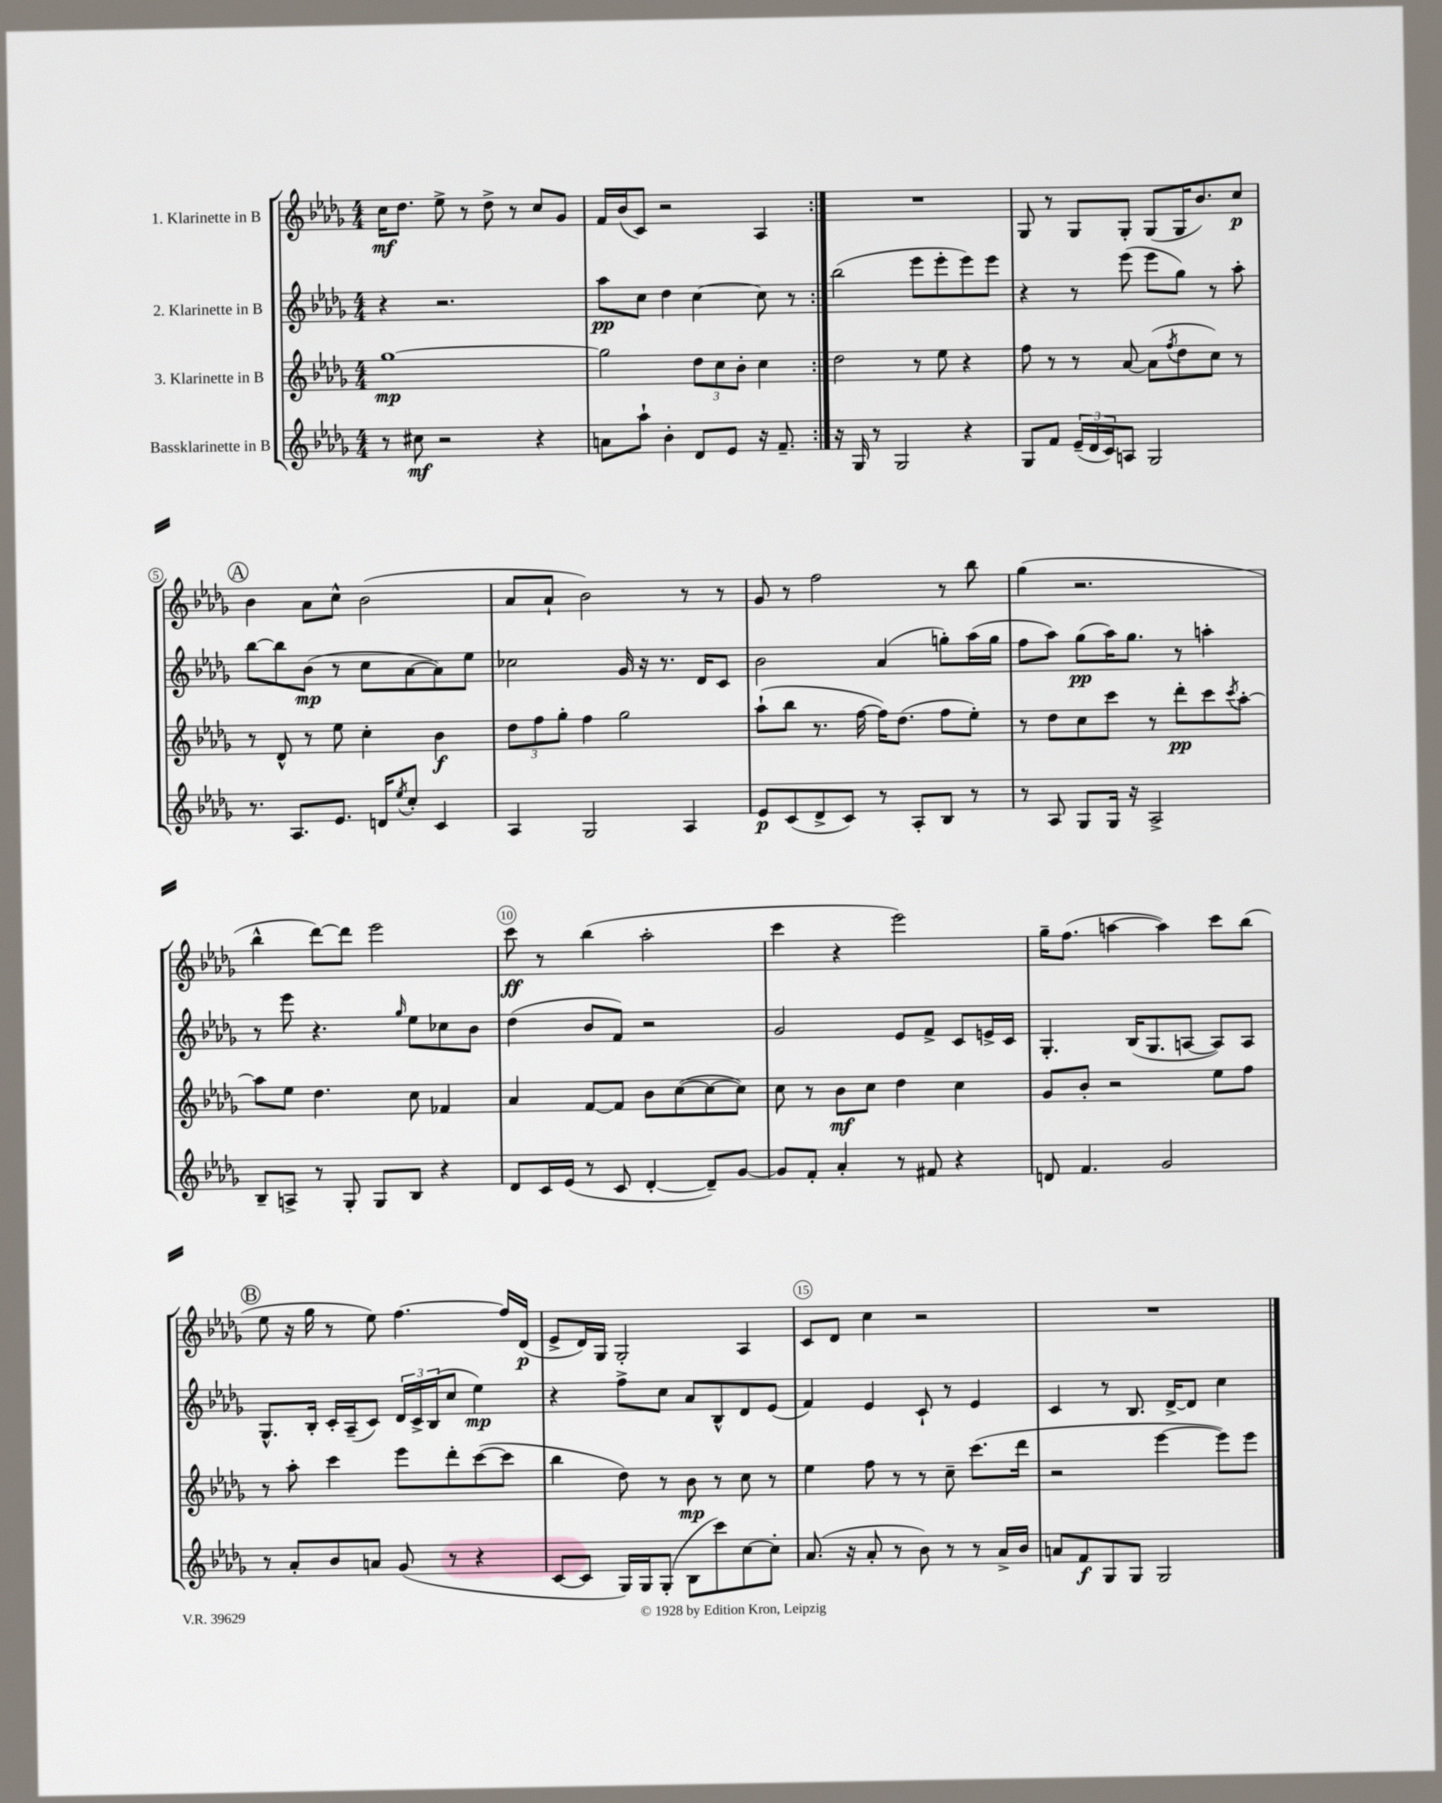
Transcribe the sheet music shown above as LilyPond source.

<<
\new StaffGroup <<
\new Staff = "s0" \with { instrumentName = "1. Klarinette in B" } {
    \clef treble \key des \major \numericTimeSignature \time 4/4
    \repeat volta 2 { c''16\mf des''8. ees''8-> r8 des''8-> r8 c''8 ges'8 |
    f'16 bes'16( c'8) r2 aes4 | }
    R1 |
    ges8 r8 ges8 ges8-. ges8( ges16 bes'8.) c''8\p |
    \mark \markup { \circle "A" } bes'4 aes'8 c''8-^ bes'2( |
    aes'8 aes'8-! bes'2) r8 r8 |
    ges'8 r8 f''2 r8 bes''8 |
    ges''4( r2. |
    bes''4-^ des'''8~) des'''8 ees'''2 |
    c'''8\ff r8 bes''4( aes''2-. |
    c'''4 r4 ees'''2) |
    ges''16-- f''8.( a''4~ a''4) c'''8 bes''8( |
    \mark \markup { \circle "B" } ees''8 r16 ges''16 r8 ees''8) f''4.~ f''16 des'16\p( |
    ees'8-> des'16) ges16 ges2-. aes4 |
    c'8 des'8 c''4 r2 |
    R1 \bar "|." |
}
\new Staff = "s1" \with { instrumentName = "2. Klarinette in B" } {
    \clef treble \key des \major \numericTimeSignature \time 4/4
    \repeat volta 2 { r4 r2. |
    aes''8\pp c''8 des''4 c''4~ c''8 r8 | }
    bes''2( ees'''8 ees'''8-. ees'''8) ees'''8 |
    r4 r8 ees'''8( ees'''8 ges''8) r8 aes''8-. |
    \mark \markup { \circle "A" } bes''8~ bes''8 bes'8\mp( r8 c''8 aes'8~ aes'8) ees''8 |
    ces''2 ges'16 r16 r8. des'16 c'8 |
    bes'2 aes'4( g''8-.) aes''16( g''16 |
    f''8 aes''8) ges''8\pp( aes''16) ges''8. r8 a''4-. |
    r8 ees'''8 r4. \grace { ges''16 } ees''8 ces''8 bes'8 |
    des''4( bes'8 f'8) r2 |
    ges'2 ees'8 f'8-> c'8 e'16-> c'16 |
    ges4.-. bes16( ges8. a8~ a8) a8 |
    \mark \markup { \circle "B" } ges8.-^ bes16-. c'16-. aes16--( c'8) \tuplet 3/2 { des'16 c'16-> bes16( } c''8 ees''4\mp) |
    r4 f''8-> c''8 aes'8 bes8-^ des'8 ees'8( |
    f'4) ees'4 c'8-! r8 ees'4 |
    c'4 r8 bes8. des'16~-> des'8 c''4 \bar "|." |
}
\new Staff = "s2" \with { instrumentName = "3. Klarinette in B" } {
    \clef treble \key des \major \numericTimeSignature \time 4/4
    \repeat volta 2 { ges''1~\mp |
    ges''2 \tuplet 3/2 { des''8 c''8 bes'8-. } c''4 | }
    des''2 r8 ees''8 r4 |
    f''8 r8 r8 aes'8~ aes'8( \acciaccatura { f''8 } des''8 c''8) r8 |
    \mark \markup { \circle "A" } r8 des'8-^ r8 ees''8 c''4-. bes'4\f |
    \tuplet 3/2 { des''8 f''8 ges''8-. } f''4 ges''2 |
    aes''8-!( bes''8 r8. f''16~ f''16) des''8.( f''8 ees''8-.) |
    r8 des''8 c''8 c'''8 r8 des'''8-.\pp c'''8 \acciaccatura { c'''8 } aes''8~-. |
    aes''8 ees''8 des''4. c''8 fes'4 |
    aes'4 f'8~ f'8 bes'8 c''8~( c''8~ c''8) |
    c''8 r8 bes'8\mf c''8 des''4 c''4 |
    ges'8 bes'8-. r2 ees''8 f''8 |
    \mark \markup { \circle "B" } r8 aes''8-. c'''4 ees'''8 des'''8-. c'''8~( c'''8 |
    bes''4 des''8) r8 bes'8\mp r8 c''8 r8 |
    ees''4 f''8 r8 r8 c''8-- c'''8.( des'''16 |
    r2 ees'''4~ ees'''8) ees'''8 \bar "|." |
}
\new Staff = "s3" \with { instrumentName = "Bassklarinette in B" } {
    \clef treble \key des \major \numericTimeSignature \time 4/4
    \repeat volta 2 { r8 cis''8\mf r2 r4 |
    a'8 aes''8-! bes'4-. des'8 ees'8 r16 f'8.-- | }
    r16 ges16 r8 ges2 r4 |
    ges8 f'8 \tuplet 3/2 { ees'16--( des'16 c'16) } a8 ges2 |
    \mark \markup { \circle "A" } r8. aes8. ees'8. d'16 \acciaccatura { ees''8 } c''8-. c'4 |
    aes4 ges2 aes4 |
    ees'8\p c'8( des'8-> c'8) r8 aes8-. bes8 r8 |
    r8 aes8 ges8 ges16 r16 aes2-> |
    bes8-- a8-> r8 ges8-. ges8 bes8 r4 |
    des'8 c'16 ees'16( r8 c'8 des'4~-. des'8--) ges'8~ |
    ges'8 f'8-. aes'4-. r8 fis'8 r4 |
    d'8 f'4. ges'2 |
    \mark \markup { \circle "B" } r8 aes'8-. bes'8 a'8 ges'8( r8 r4 |
    c'8~ c'8 ges16) ges16 ges8-.( bes8 c'''8) c''8~ c''8-. |
    aes'8.( r16 aes'8-. r8 bes'8) r8 r8 aes'16-> bes'16 |
    a'8 f'8\f ges8 ges8 ges2 \bar "|." |
}
>>
>>
\layout { \context { \Score \override BarNumber.break-visibility = ##(#f #t #t) barNumberVisibility = #(every-nth-bar-number-visible 5) \override BarNumber.stencil = #(make-stencil-circler 0.1 0.3 ly:text-interface::print) } }
